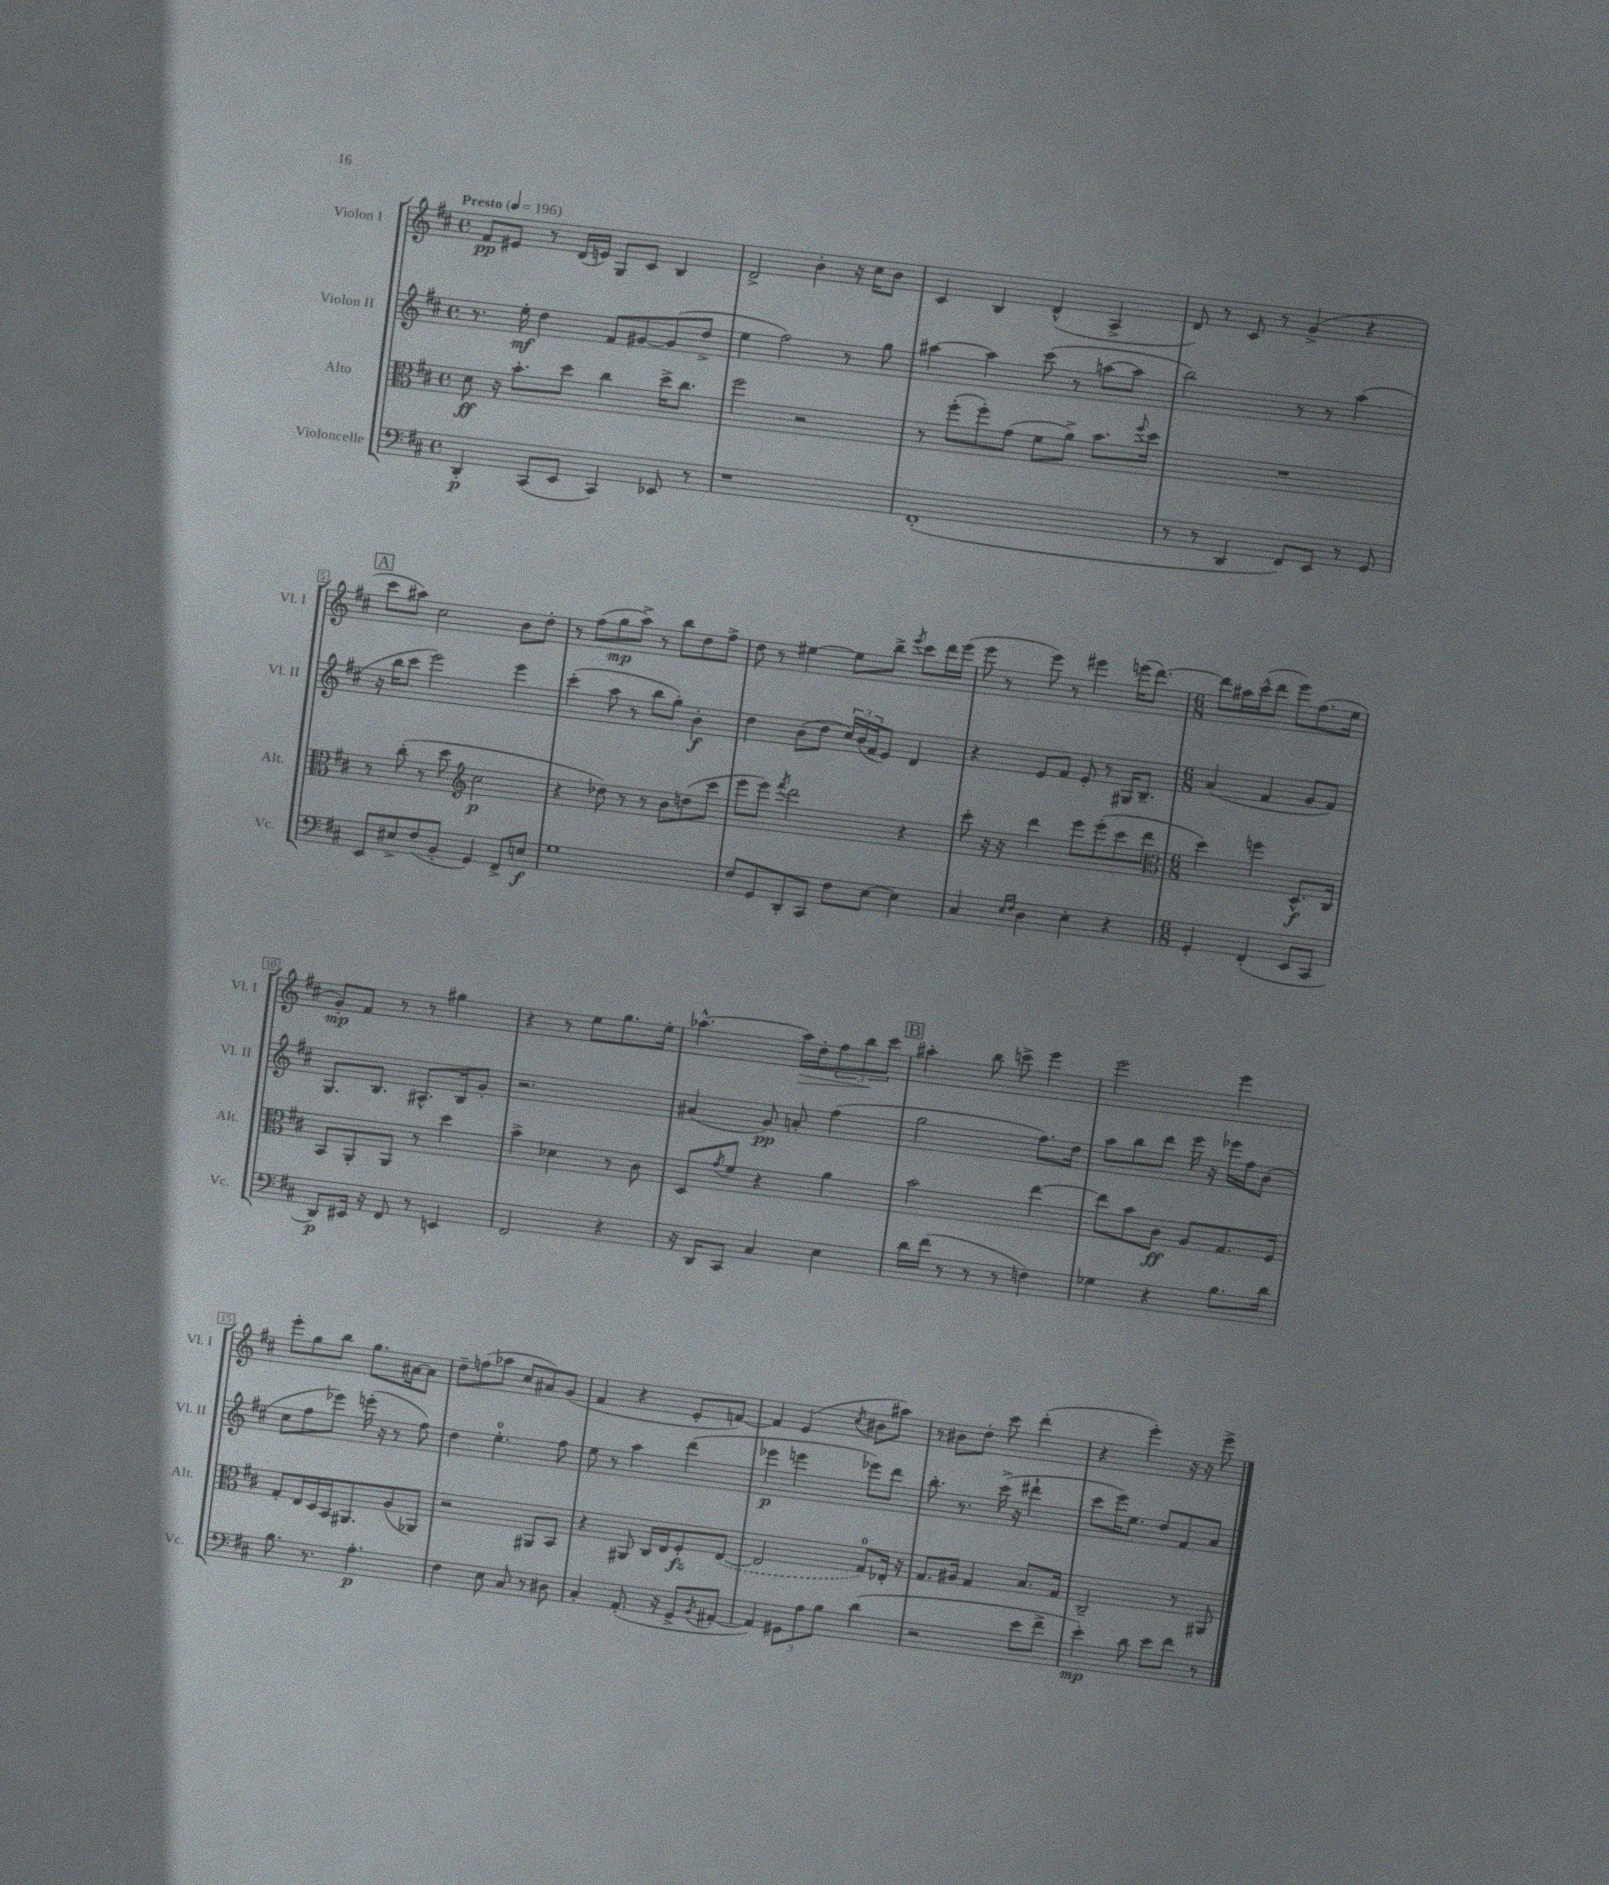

**kern	**kern	**kern	**kern
*staff4	*staff3	*staff2	*staff1
*clefF4	*clefC3	*clefG2	*clefG2
*k[f#c#]	*k[f#c#]	*k[f#c#]	*k[f#c#]
*M4/4	*M4/4	*M4/4	*M4/4
*met(c)	*met(c)	*met(c)	*met(c)
*MM196	*MM196	*MM196	*MM196
4DD'	8d	8.r	8f#
.	16r	.	8e#
.	8.b'	16ee'	.
(8CC#	.	4dd	8r
8EE	8dd	.	(16d
.	.	.	16e)
4CC#)	4cc#	8f#	8G
.	.	[8g#	8c#
8EE-	16dd^	(8g#]	4B
.	8.cc#	.	.
8r	.	8dd^	.
=	=	=	=
1r	2ff#	4ee	2d^
.	.	2ff#)	.
.	2r	.	4b'
.	.	8r	16r
.	.	.	16cc#
.	.	8gg	8b
=	=	=	=
(1FF#'	8r	[4aa#	4c#
.	(8ff#'	.	.
.	8ff#')	4aa#]	4B
.	(8g	.	.
.	8f#	(8ccc#	(4d^^
.	8a^)	8r	.
.	8.b	[8aa	4A^
.	.	8aa]	.
.	8qqff#	.	.
.	16dd	.	.
=	=	=	=
8r	1r	2bb)	8d)
8r	.	.	8r
4DD	.	.	8c#
.	.	.	8r
8FF#)	.	8r	(4g^
8EE	.	8r	.
8r	.	(4aa	4r
8GG	.	.	.
=	=	=	=
8EE	8r	16r	8ccc#
.	.	16bb	.
8E#^	(8cc#'	8ccc#	8aa#)
(8F#	8r	2eee)	2cc#
8BB'	8dd	.	.
*	*clefG2	*	*
4GG)	2cc#	.	.
8FF#^	.	4eee	8b
8E	.	.	8dd'
=	=	=	=
1G	4r	(4ccc#'	8r
.	.	.	(8ff#
.	8dd-)	8aa	8gg
.	8r	8r	8aa^)
.	8r	8bb	8r
.	8b	8gg')	8bb
.	(8dd	4b'	8dd
.	8ccc#	.	8ff#^
=	=	=	=
8F#	8eee	4dd	8dd
8GG	8eee)	.	8r
.	8qfff#	.	.
8DD'	2ddd	(8b	[4ee#
8CC#	.	8dd	.
8F#	.	24cc#)	8ee#]
.	.	(24b	.
.	.	24f#	.
[8E	.	8e)	8bb^
.	.	.	8qeee
4E]	4r	4d	8ccc#
.	.	.	16ddd
.	.	.	(16eee
=	=	=	=
4C#	8ccc#'	4r	8eee
.	16r	.	8r
.	16r	.	.
16qqE	.	.	.
16qqF#	.	.	.
4D	4ddd	8e	8eee)
.	.	8f#	8r
4E'	8eee	8e'	4eee#
.	(8eee'	8r	.
4r	8ccc#	16G#	(16eee
.	.	8.B~	[8.ddd)
.	8ddd	.	.
=	=	=	=
*	*clefC3	*	*
*M6/8	*M6/8	*M6/8	*M6/8
4GG'	4dd)	(4a	8ddd]
.	.	.	16aa#
.	.	.	(16ccc#^^
(4FF#'	4ff	4f#	8ddd
.	.	.	8eee)
8EE	8.D^^	8g	(8.ff#
8CC#	.	8f#)	.
.	16C#	.	16ee
=	=	=	=
8DD)	8BB	8.G	8g')
16EE#	8AA'	.	8f#
16r	.	8.B	.
8FF#	8AA	.	8r
8r	8r	8.A#^^	8r
4EE	4dd	.	4gg#
.	.	16B	.
.	.	8g'	.
=	=	=	=
2FF#	4b^	2.r	4r
.	4d-	.	8r
.	.	.	8ee
4r	8r	.	8.gg
.	8c#	.	.
.	.	.	16ee'
=	=	=	=
16r	8D	(4a#	[4.aa-^^
16DD	.	.	.
.	8qg	.	.
8CC#	8f#	.	.
4C#	4r	8g)	.
.	.	8a'	16aa-]
.	.	.	16dd'
4E	4a	(4ff#	12ff#
.	.	.	12bb
.	.	.	12ccc#
=	=	=	=
16d	2b	2gg	4aa#'
(16f#	.	.	.
8r	.	.	.
8r	.	.	8bb
8r	.	.	8ccc^
4F)	[4ee	8.ff#)	4eee
.	.	16dd	.
=	=	=	=
4G-	8ee]	8aa	2eee
.	8b	8bb	.
4r	8c#	8ddd	.
.	8A	16eee	.
.	.	16r	.
8.B	8.G	16eee-	4eee
.	.	16ff#	.
.	.	(8b	.
16d	16F#	.	.
=	=	=	=
8.B	8G'	8cc#	8eee'
.	16E	8ff#	8gg
8.r	16D	.	.
.	16BB	8eee-)	8bb
.	8.AA#	.	.
4.A'	.	(16eee'	8.gg
.	.	16r	.
.	(8A	8r	.
.	.	.	[16a#
.	8AA-)	8ff#)	8a#]
=	=	=	=
4F#	2r	4dd	8dd~
.	.	.	(8ff
8E	.	4.ee'	8aa-
8C#	.	.	8cc#
8r	8AA#	.	8a#)
8D#	8BB	8ff#	(8g
=	=	=	=
4C#'	4r	8ee	4f#
.	.	8r	.
(8.AA'	8AA#	4aa	4r
.	16C#	.	.
16r	16E	.	.
8GG^	8F#'	(4ddd	8e'
8qBB	.	.	.
[8AA#'	([8E	.	[8f)
=	=	=	=
4AA#])	2E]	4eee-	4f]
12GG#	.	4eee	(4e
12A	.	.	.
12B	.	.	.
.	.	.	8qcc#
(4d	8G)	8eee-)	8b#
.	16E-'	8ddd	8aa#)
.	16r	.	.
=	=	=	=
2r	8.G	8.bb'	8r
.	.	.	8b#
.	16A#	8.r	.
.	4G	.	8dd'
.	.	(16ccc#^	8ccc#
.	.	16r	.
8e	8.B	4ddd#`	(4ddd'
8f#^	.	.	.
.	16G	.	.
=	=	=	=
4e')	2C#~	8ccc#	4r
.	.	16eee)	.
.	.	8.ee	.
8d	.	.	4eee')
8e	.	8dd	.
8f#	8r	8f#	16r
.	.	.	16r
8r	8AA#	8a	8eee^
==	==	==	==
*-	*-	*-	*-
